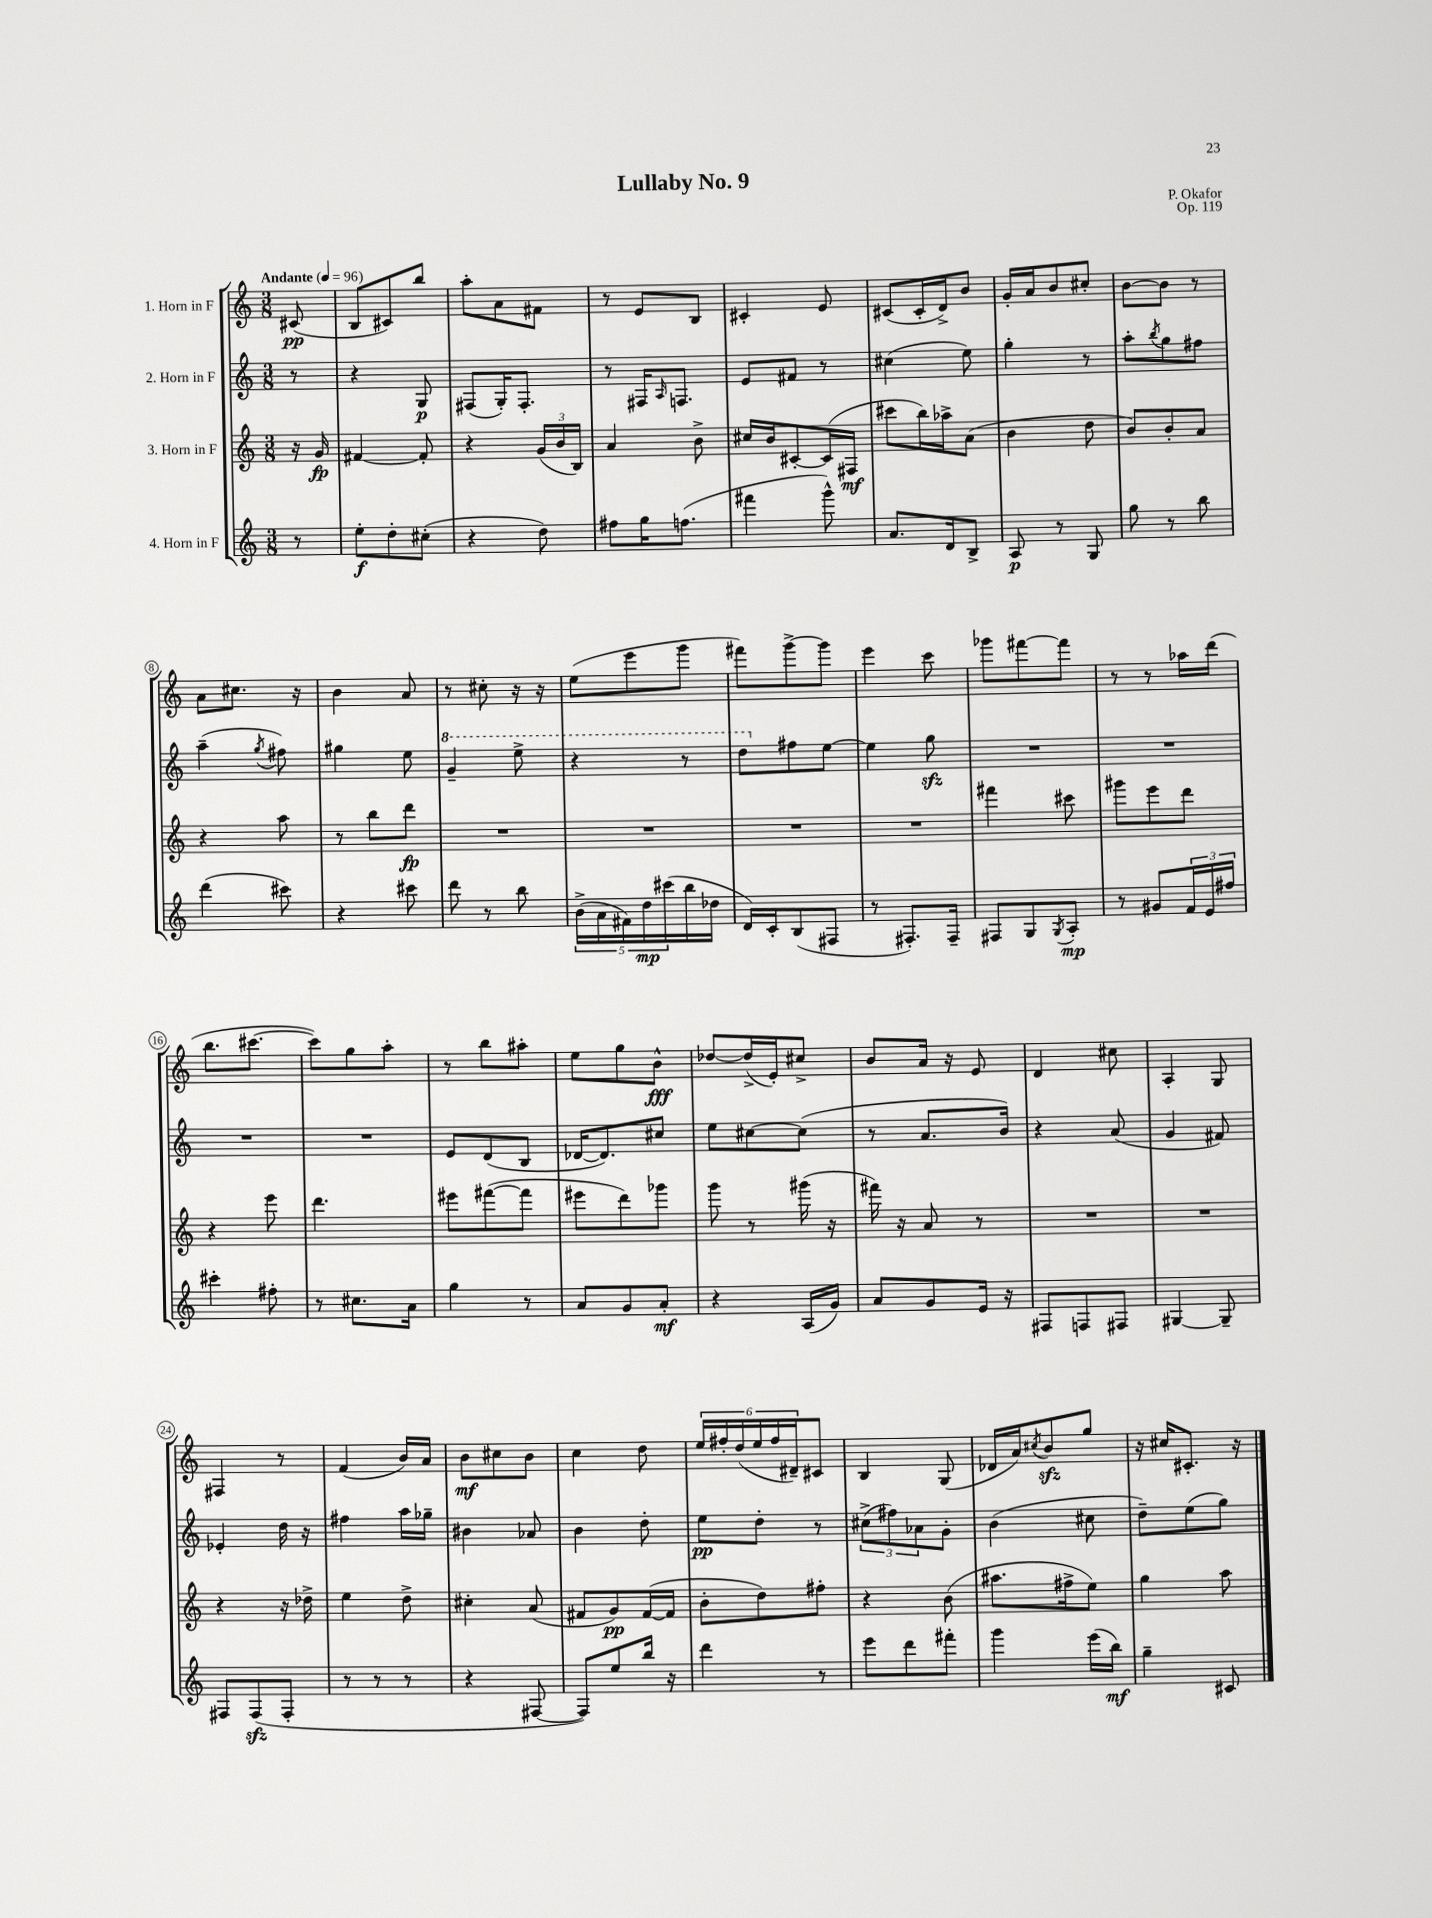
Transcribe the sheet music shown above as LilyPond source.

\header { title = "Lullaby No. 9" composer = "P. Okafor" opus = "Op. 119" }
<<
\new StaffGroup <<
\new Staff = "s0" \with { instrumentName = "1. Horn in F" } {
    \clef treble \key c \major \numericTimeSignature \time 3/8 \partial 8 \tempo "Andante" 4 = 96
    cis'8\pp( |
    b8 cis'8) b''8 |
    a''8-. a'8 fis'8 |
    r8 e'8 b8 |
    cis'4-. e'8 |
    cis'8( cis'16-. d'16->) b'8 |
    g'16-. a'16 b'8 cis''8-. |
    b'8~ b'8 r8 |
    a'8 cis''8. r16 |
    b'4 a'8 |
    r8 cis''8-. r16 r16 |
    e''8( e'''8 g'''8 |
    fis'''8) g'''8~-> g'''8 |
    e'''4 c'''8 |
    ges'''8 fis'''8~ fis'''8 |
    r8 r8 aes''16 d'''16( |
    b''8. cis'''8.~ |
    cis'''8) g''8 a''8-. |
    r8 b''8 ais''8-. |
    e''8 g''8 b'8-^\fff |
    des''8~ des''16->( e'16-.) cis''8-> |
    b'8 a'16 r16 e'8 |
    d'4 cis''8 |
    a4-. g8 |
    fis4 r8 |
    f'4( b'16) a'16 |
    b'8\mf cis''8 b'8 |
    c''4 d''8 |
    \tuplet 6/4 { e''16 fis''16-. d''16( e''16 fis''16 dis'16--) } cis'8 |
    b4 g8( |
    des'16 a'16) \acciaccatura { cis''8 } b'8\sfz g''8 |
    r16 cis''16 cis'8.-. r16 \bar "|." |
}
\new Staff = "s1" \with { instrumentName = "2. Horn in F" } {
    \clef treble \key c \major \numericTimeSignature \time 3/8 \partial 8
    r8 |
    r4 g8\p |
    fis8( g16-.) fis8.-. |
    r8 fis16 \grace { a16 } f8. |
    e'8 fis'8 r8 |
    cis''4( e''8) |
    g''4-. r8 |
    a''8-. \acciaccatura { b''8 } g''8 fis''8 |
    a''4--( \acciaccatura { g''8 } fis''8) |
    gis''4 e''8 |
    \ottava #1 g''4-- e'''8-> |
    r4 r8 |
    d'''8 \ottava #0 fis''8 e''8~ |
    e''4 g''8\sfz |
    R4. |
    R4. |
    R4. |
    R4. |
    e'8 d'8( b8 |
    des'16~ des'8.) cis''8 |
    e''8 cis''8~ cis''8( |
    r8 a'8. b'16) |
    r4 a'8( |
    g'4 fis'8) |
    ees'4-. d''16 r16 |
    fis''4 a''16 ges''16-- |
    bis'4 aes'8 |
    b'4 d''8-. |
    e''8\pp d''8-. r8 |
    \tuplet 3/2 { cis''8->( fis''8) aes'8 } g'8-. |
    b'4( cis''8 |
    d''8--) e''8( g''8) \bar "|." |
}
\new Staff = "s2" \with { instrumentName = "3. Horn in F" } {
    \clef treble \key c \major \numericTimeSignature \time 3/8 \partial 8
    r16 g'16\fp |
    fis'4~ fis'8-. |
    r4 \tuplet 3/2 { g'16( b'16 b16) } |
    a'4 b'8-> |
    cis''16 b'16 cis'8~-. cis'16( fis16\mf |
    cis'''8 b''16) aes''16-> a'8( |
    b'4 d''8 |
    b'8) b'8-. a'8 |
    r4 a''8 |
    r8 b''8 d'''8\fp |
    R4. |
    R4. |
    R4. |
    R4. |
    fis'''4 cis'''8 |
    gis'''8 e'''8 d'''8 |
    r4 e'''8 |
    d'''4. |
    eis'''8 fis'''8~( fis'''8 |
    eis'''8 d'''8) ges'''8 |
    g'''8 r8 gis'''16( r16 |
    fis'''16) r16 a'8 r8 |
    R4. |
    R4. |
    r4 r16 des''16-> |
    e''4 d''8-> |
    cis''4-. a'8( |
    fis'8 g'8\pp) fis'16~( fis'16 |
    b'8-. d''8) fis''8-. |
    r4 b'8( |
    ais''8. fis''16-> e''8) |
    g''4 a''8 \bar "|." |
}
\new Staff = "s3" \with { instrumentName = "4. Horn in F" } {
    \clef treble \key c \major \numericTimeSignature \time 3/8 \partial 8
    r8 |
    e''8-.\f d''8-. cis''8-.( |
    r4 d''8) |
    fis''8 g''16 f''8.( |
    fis'''4 g'''8-^) |
    a'8. d'16 b8-> |
    a8\p r8 g8 |
    g''8 r8 b''8 |
    d'''4( cis'''8) |
    r4 cis'''8 |
    d'''8 r8 b''8 |
    \tuplet 5/4 { b'16->( a'16 fis'16) d''16\mp cis'''16( } b''16 des''16 |
    d'16) c'16-. b8( fis8 |
    r8 fis8.-.) fis16-- |
    fis8 g8 \acciaccatura { g8 } a8-.\mp |
    r8 gis'8 \tuplet 3/2 { f'16 e'16 fis''16 } |
    cis'''4-. fis''8-. |
    r8 cis''8. a'16 |
    g''4 r8 |
    a'8 g'8 a'8-.\mf |
    r4 a16( g'16) |
    a'8 g'8 e'16 r16 |
    fis8 f8 fis8 |
    gis4~ gis8-- |
    fis8 fis8\sfz( fis8-. |
    r8 r8 r8 |
    r4 fis8~ |
    fis8) e''8 b''16 r16 |
    d'''4 r8 |
    e'''8 d'''8 fis'''8-. |
    g'''4 e'''16( b''16\mf) |
    g''4-- cis'8 \bar "|." |
}
>>
>>
\layout { \context { \Score \override BarNumber.stencil = #(make-stencil-circler 0.1 0.3 ly:text-interface::print) } }
